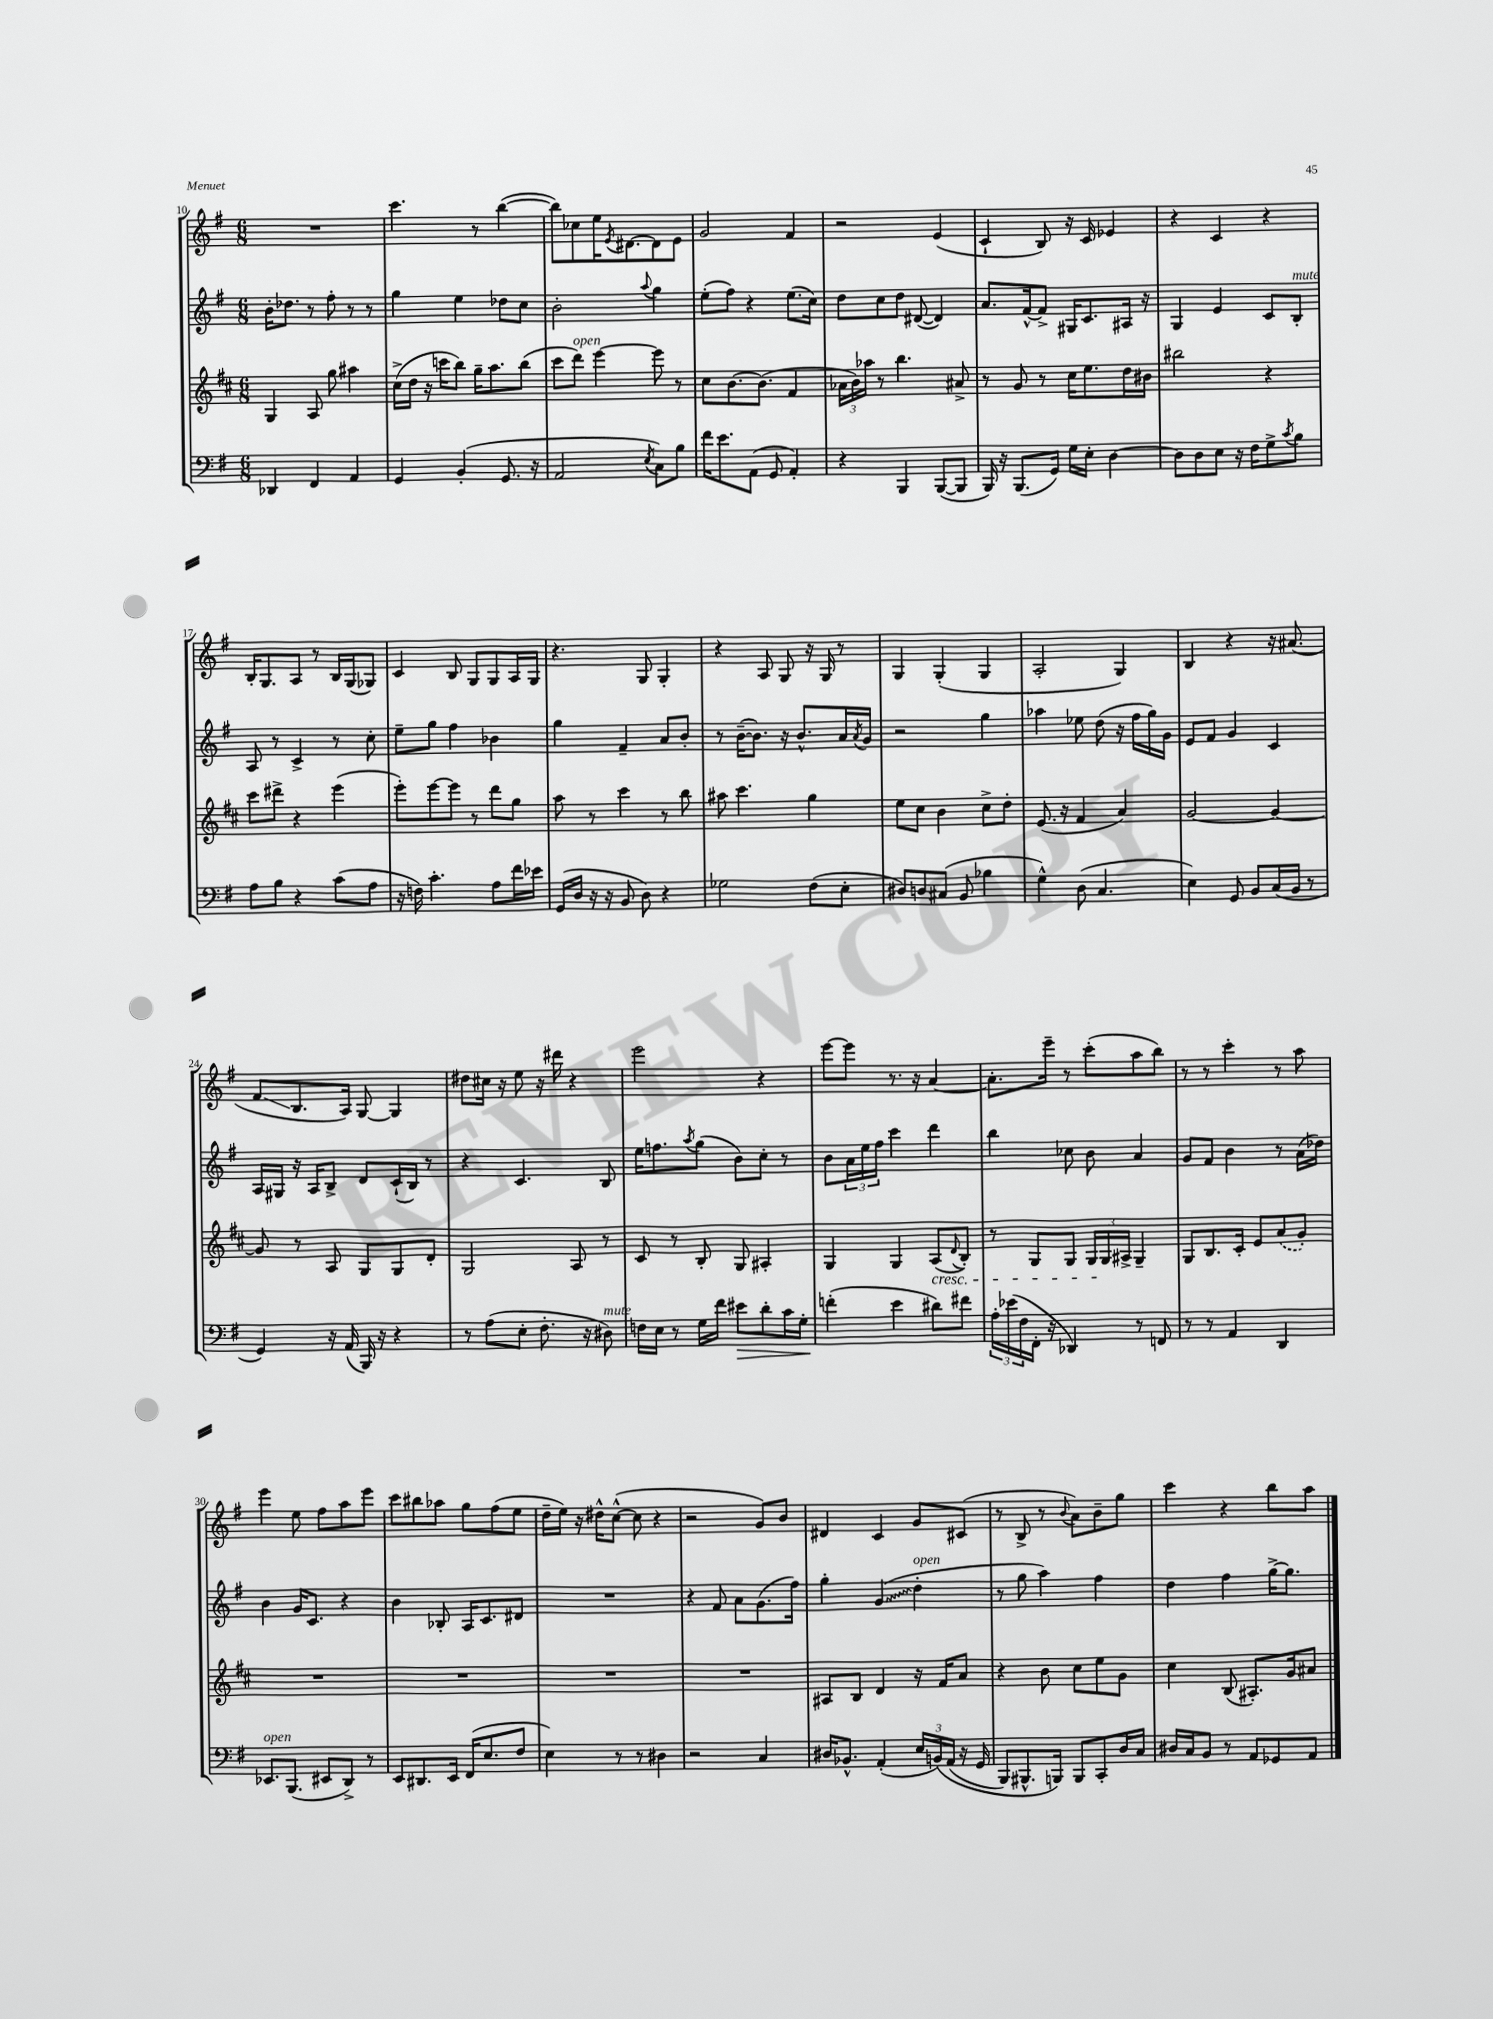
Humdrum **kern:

**kern	**kern	**kern	**kern
*staff4	*staff3	*staff2	*staff1
*clefF4	*clefG2	*clefG2	*clefG2
*k[f#]	*k[f#c#]	*k[f#]	*k[f#]
*M6/8	*M6/8	*M6/8	*M6/8
4DD-/	4G/	16b'\LK	2.r
.	.	8.dd-\J	.
4FF#/	8A/	8r	.
.	8gg\	8ff#'\	.
4AA/	4aa#\	8r	.
.	.	8r	.
=	=	=	=
4GG/	(16cc#^\LL	4gg\	4.ccc\
.	16dd\JJ	.	.
.	16r	.	.
.	16ccc\LK	.	.
(4BB'/	8bb\J)	4ee\	.
.	16gg~\LK	.	8r
.	8.aa\	.	.
8.GG/	.	8dd-\L	([4bb\
.	(8bb\J	8cc\J	.
16r	.	.	.
=	=	=	=
2AA/	8ccc#\L	2b'\	8bb\]L)
.	8ddd\J)	.	8cc-\
.	[4eee\	.	16ee\K
.	.	.	8qe/
.	.	.	[8.d#\
8qE/	.	8qqaa/	.
8C\L)	8eee\]	4gg\	8d#\]
8B\J	8r	.	8e\J
=	=	=	=
16f#\LK	8cc#\L	(8ee'\L	2g/
8.e\	.	.	.
.	[8.b\	8ff#\J)	.
(8AA\J	.	4r	.
.	(8.b\]J	.	.
8GG/	.	.	.
4AA'/)	4f#/	(8.ee\L	4f#/
.	.	16cc\Jk)	.
=	=	=	=
4r	24a-\LL	8dd\L	2r
.	24b\)	.	.
.	24aa-\JJ	.	.
.	8r	8cc\	.
4BBB/	4.bb\	8dd\J	.
.	.	([8d#/	.
([8BBB/L	.	4d#/])	(4e/
8BBB/]J	8a#^/	.	.
=	=	=	=
16BBB/)	8r	8.a/L	4c`/
16r	.	.	.
(8.BBB/L	8g/	.	.
.	.	[16f#^^/k	.
.	8r	8f#^/]J	8B/)
16GG/Jk)	.	.	.
16G\LL	16cc#\LK	16G#/LK	16r
16E'\JJ	8.ee\	8.c/	16c/
[4D\	.	.	4e-/
.	16dd\L	16A#/Jk	.
.	16b#\JJ	16r	.
=	=	=	=
8D\]L	2bb#\	4G/	4r
8D\	.	.	.
8E\J	.	4e/	4c/
16r	.	.	.
16F#\LK	.	.	.
8G^\	4r	8c/L	4r
8qc/	.	.	.
8B\J	.	8B'/J	.
=	=	=	=
8A\L	8ccc#\L	8A/	16B'/LK
.	.	.	8.G/
8B\J	8ddd#^\J	8r	.
4r	4r	4c^/	8A/J
.	.	.	8r
(8c\L	(4eee\	8r	16B/LL
.	.	.	(16G/J
8A\J	.	8cc'\	8G-/J)
=	=	=	=
16r	8eee'\L)	8ee~\L	4c/
16F\)	.	.	.
4.c'\	[8eee\	8gg\J	.
.	8eee\]J	4ff#\	8B/
.	8r	.	8G/L
8A\L	8ddd\L	4b-\	8G/
16f#\L	8gg\J	.	16A/L
16e-\JJ	.	.	16G/JJ
=	=	=	=
(16GG/LL	8aa\	4gg\	4.r
16D/JJ	.	.	.
16r	8r	.	.
16r	.	.	.
8BB/	4ccc#\	4f#~/	.
8D\)	.	.	8G/
4r	8r	8a/L	4G'/
.	8bb\	8b'/J	.
=	=	=	=
2G-\	8aa#\	8r	4r
.	4.ccc#\	([16b~\LK	.
.	.	8.b\]J)	.
.	.	.	8A/
.	.	16r	8G/
.	.	8.b^^/L	.
(8F#\L	4gg\	.	16r
.	.	.	16G/
8E'\J	.	16a/L	8r
.	.	8qa/	.
.	.	16g/JJ	.
=	=	=	=
8D#/L)	8ee\L	2r	4G/
8D/	8cc#\J	.	.
(8C#/J	4b\	.	(4G'/
8BB/	.	.	.
4B-\	8cc#^\L	4gg\	4G/
.	8dd'\J	.	.
=	=	=	=
4G^^\)	(8.e/	4aa-\	2A'/
.	16r	.	.
(8D\	4f#/	8ee-\	.
4.C/	.	(8dd\	.
.	4a/)	16r	4G/)
.	.	16ff#\LL	.
.	.	16gg\)	.
.	.	16g\JJ	.
=	=	=	=
4E\)	[2g/	8e/L	4B/
.	.	8f#/J	.
8GG/	.	4g/	4r
8BB/L	.	.	.
(16C/L	4g/_	4c/	16r
16BB/JJ	.	.	(8.a#/
8r	.	.	.
=	=	=	=
4GG/)	8g/]	16A/LL	8f#/L
.	.	16G#/JJ	.
.	8r	16r	8.B/
.	.	16A/LK	.
16r	8A/	8B^/J	.
(16AA/	.	.	16A/Jk)
16BBB/)	8G/L	8d/L	[8G/
16r	.	.	.
4r	8G/	(16c`/L	4G/]
.	.	16B/JJ)	.
.	8d'/J	8r	.
=	=	=	=
8r	2G/	4r	8dd#\L
(8A\L	.	.	16cc#\Jk
.	.	.	16r
8E'\J	.	4.c/	8ee\
8.F#'\	.	.	16r
.	.	.	16ddd#\
.	8A/	.	4r
16r	.	.	.
8D#\)	8r	8B/	.
=	=	=	=
16F\LL	8c#/	16ee\LK	2eee\
16E\JJ	.	8.ff\	.
8r	8r	.	.
.	.	8qaa/	.
16G\LL	8B'/	(8gg\J	.
16f#\JJ	.	.	.
8e#\L	8G/	8b\L)	.
8d'\	4A#'/	8cc'\J	4r
16c\L	.	8r	.
16G'\JJ	.	.	.
=	=	=	=
(4f'\	4G/	8b\L	[8eee\L
.	.	24a\L	8eee\]J
.	.	24ee\	.
.	.	24ff#\JJ	.
4e\	4G/	4ccc\	8.r
.	.	.	16r
8d#\L)	(8A/L	4ddd\	[4a/
.	8qqd/	.	.
8f#\J	8B'/J)	.	.
=	=	=	=
24A'\LL	8r	4bb\	8.a'\]L
(24e-\	.	.	.
24F#\	.	.	.
16FF#'\JJ	8G/L	.	.
16r	.	.	16eee~\Jk
4DD-/)	8G/J	8cc-\	8r
.	24G/LL	8b\	(8ccc'\L
.	24G/	.	.
.	24A#^/JJ	.	.
8r	4G~/	4a/	8aa\
8FF/	.	.	8bb\J)
=	=	=	=
8r	8G/L	8g/L	8r
8r	8.B/	8f#/J	8r
4AA/	.	4b\	4ccc'\
.	16c#'/Jk	.	.
.	8e/L	.	.
4DD/	(8a/	8r	8r
.	8g'/J)	(16a\LL	8aa\
.	.	16dd-\JJ)	.
=	=	=	=
8.EE-/L	2.r	4b\	4eee\
(8.BBB/J	.	.	.
.	.	16g/LK	8ee\
.	.	8.c/J	.
8EE#/L	.	.	8ff#\L
8DD^/J)	.	4r	8aa\
8r	.	.	8eee\J
=	=	=	=
8EE/L	2.r	4b\	8ccc\L
8.DD#/	.	.	8bb#\
.	.	8B-'/	8aa-\J
16EE/Jk	.	.	.
(16FF#/LK	.	16A/LK	8gg\L
8.E/	.	8.c/	.
.	.	.	(8ff#\
8F#/J	.	8d#/J	8ee\J
=	=	=	=
4E\)	2.r	2.r	16dd~\LL
.	.	.	16ee\JJ)
.	.	.	16r
.	.	.	16dd#^^\LK
8r	.	.	([8cc^^\J
8r	.	.	8cc\]
4D#\	.	.	4r
=	=	=	=
2r	2.r	4r	2r
.	.	8f#/	.
.	.	8a\L	.
4C/	.	(8.g\	8g/L)
.	.	.	8b/J
.	.	16ff#\Jk)	.
=	=	=	=
16D#/LK	8A#/L	4gg'\	4d#/
8.BB-^^/J	.	.	.
.	8B/J	.	.
(4AA'/	4d/	(4g/	4c/
24E/LL	16r	4dd'\	8g/L
&(24BB/)	.	.	.
.	16f#/LK	.	.
(24AA/JJ	.	.	.
16r	8a/J	.	(8c#/J
16GG/	.	.	.
=	=	=	=
8BBB/L)	4r	8r	8r
8.BBB#^^/	.	8gg\	8B^/
.	8b\	4aa\)	8r
16BBB/Jk&)	.	.	.
.	.	.	8qqb/
8BBB/L	8cc#\L	.	8a\L)
8CC'/	8ee\	4ff#\	8b~\
16D/L	8g\J	.	8gg\J
16C/JJ	.	.	.
=	=	=	=
16D#/LL	4cc#\	4dd\	4ccc\
16C/J	.	.	.
8BB/J	.	.	.
8r	(8B/	4ff#\	4r
8AA/L	8.A#'/L)	.	.
8GG-/	.	[16gg^\LK	8bb\L
.	16g/k	8.gg\]J	.
8AA/J	8a#/J	.	8aa\J
==	==	==	==
*-	*-	*-	*-
